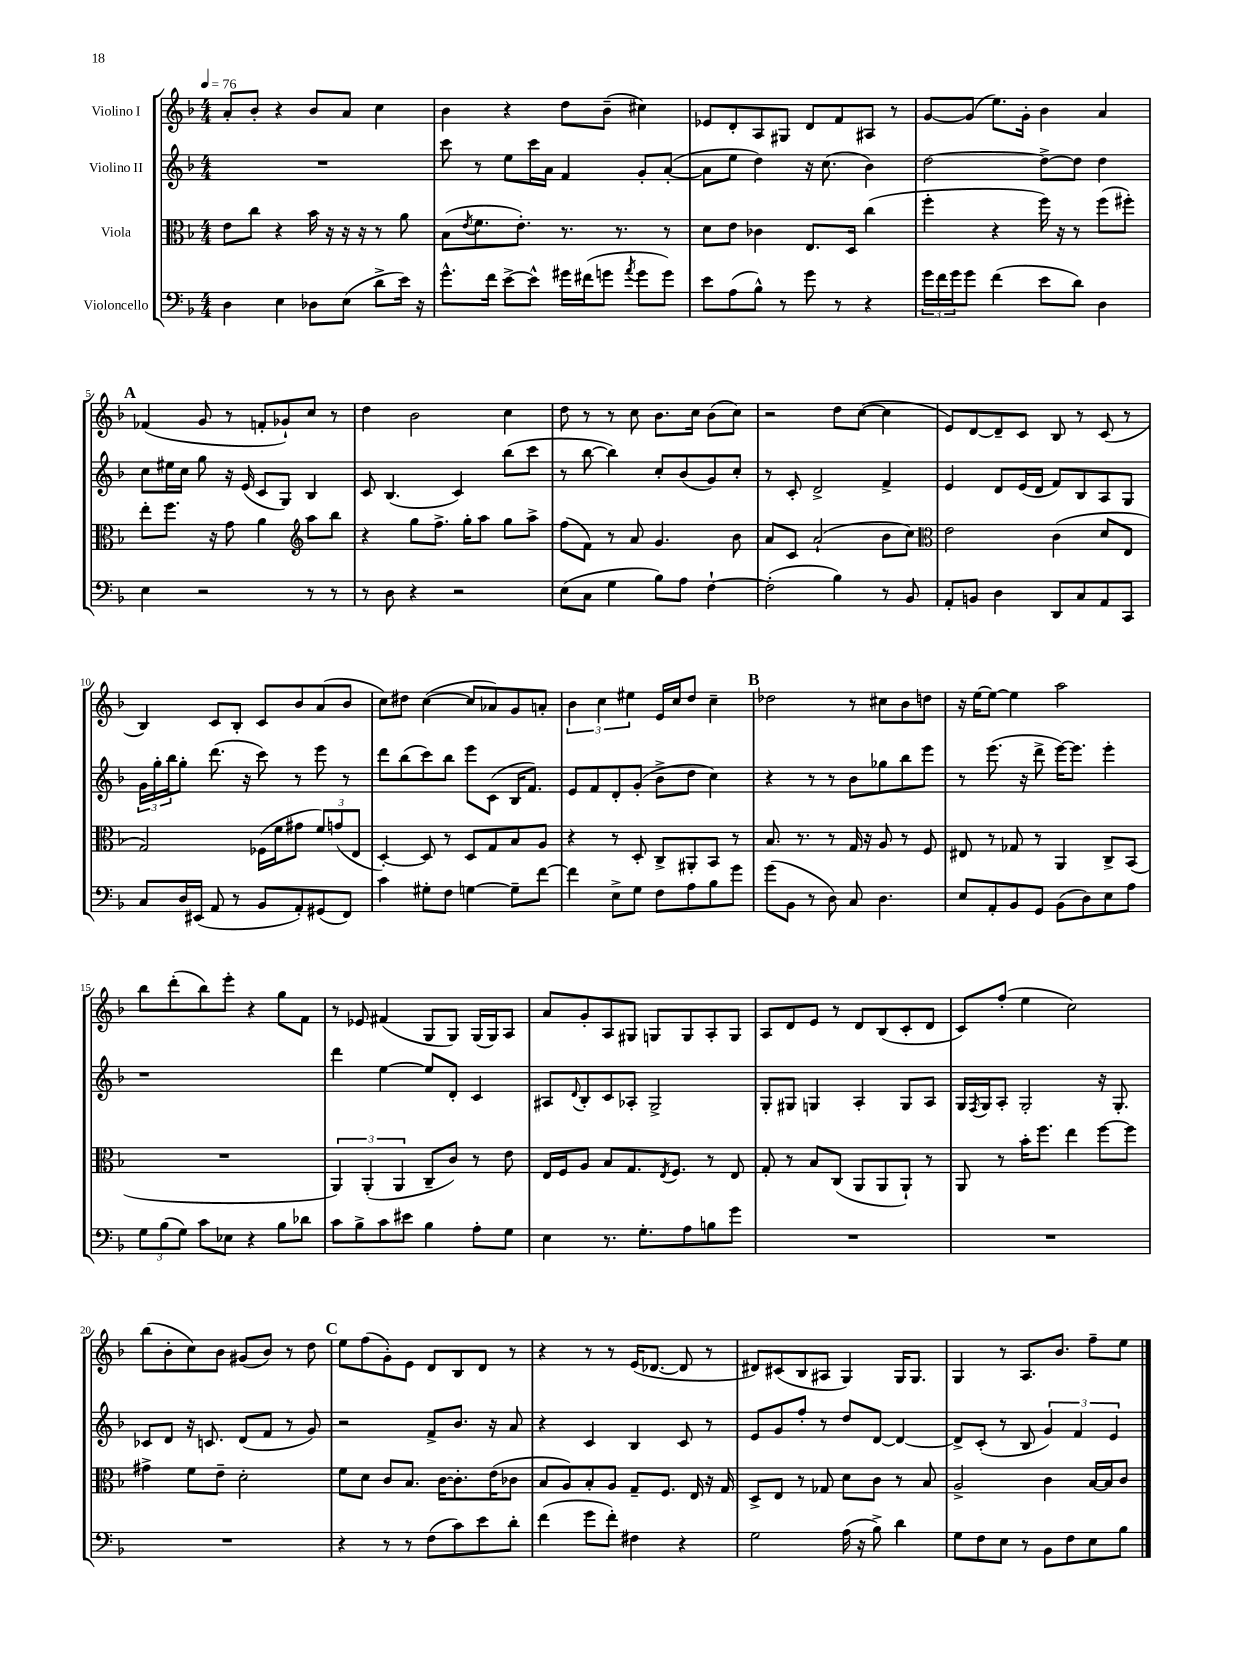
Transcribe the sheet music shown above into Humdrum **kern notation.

**kern	**kern	**kern	**kern
*staff4	*staff3	*staff2	*staff1
*clefF4	*clefC3	*clefG2	*clefG2
*k[b-]	*k[b-]	*k[b-]	*k[b-]
*M4/4	*M4/4	*M4/4	*M4/4
*MM76	*MM76	*MM76	*MM76
4D	8e	1r	8a'
.	8cc	.	8b-'
4E	4r	.	4r
8D-	16b-	.	8b-
.	16r	.	.
(8E	16r	.	8a
.	16r	.	.
8d^	8r	.	4cc
16e)	8a	.	.
16r	.	.	.
=	=	=	=
8.g^^	(8B-	8ccc	4b-
.	8qe	.	.
.	8.f	8r	.
16f	.	.	.
[8e^	.	8ee	4r
.	8.e')	.	.
8e^^]	.	16ccc	.
.	.	16a	.
16g#	8.r	4f	8dd
(16f#	.	.	.
8g	.	.	(8b-~
.	8.r	.	.
8qa	.	.	.
8g	.	8g'	4cc#)
8g)	8r	([8a'	.
=	=	=	=
8e	8d	8a]	8e-
(8A	8e	8ee	8d'
8B-^^)	4c-	4dd)	8A
8r	.	.	8G#
8g	8.E	16r	8d
.	.	(8.cc	.
8r	.	.	8f
.	16D	.	.
4r	(4cc	4b-)	8A#
.	.	.	8r
=	=	=	=
24g	4ff'	[2dd	[8g
24f	.	.	.
24g	.	.	.
8g	.	.	(8g]
(4f	4r	.	8.ee)
.	.	.	16g'
8e	16ff)	8dd^_	4b-
.	16r	.	.
8d)	8r	8dd]	.
4D	(8ff	4dd	4a
.	8ff#')	.	.
=	=	=	=
4E	8ee'	8cc	(4f-
.	8.ff	16ee#	.
.	.	16cc	.
2r	.	8gg	8g
.	16r	.	.
.	8g	16r	8r
.	.	(16e	.
.	4a	8c	8f'
.	.	8G)	8g-`)
*	*clefG2	*	*
8r	8aa	4B-	8cc
8r	8bb-	.	8r
=	=	=	=
8r	4r	8c	4dd
8D	.	(4.B-	.
4r	8gg	.	2b-
.	8.ff^	.	.
2r	.	4c)	.
.	16gg'	.	.
.	8aa	.	.
.	8gg	(8bb-	4cc
.	8aa^	8ccc	.
=	=	=	=
(8E	(8ff	8r	8dd
8C	8f)	[8bb-	8r
4G	8r	4bb-])	8r
.	8a	.	8cc
8B-)	4.g	8cc'	8.b-
8A	.	(8b-	.
.	.	.	16cc
[4F`	.	8g)	(8b-
.	8b-	8cc'	8cc)
=	=	=	=
(2F']	8a	8r	2r
.	8c	8c'	.
.	(2a`	2d^	.
4B-)	.	.	8dd
.	.	.	([8cc
8r	8b-	4f^	4cc]
8BB-	8cc)	.	.
=	=	=	=
*	*clefC3	*	*
8AA'	2e	4e	8e)
8BB	.	.	[8d
4D	.	8d	8d~]
.	.	(16e	8c
.	.	16d	.
8DD	(4c	8f)	8B-
8C	.	8B-	8r
8AA	8d	8A	(8c
8CC	8E	8G	8r
=	=	=	=
8C	2G)	24g	4B-)
.	.	24gg'	.
.	.	24bb-	.
16D	.	8gg'	.
(16EE#	.	.	.
8AA	.	(8.ddd	8c
8r	.	.	8B-'
.	.	16r	.
8BB-	(16F-	8ccc)	8c
.	16f	.	.
8AA')	8g#	8r	8b-
(8GG#	12f)	8eee	(8a
.	(12g	.	.
8FF)	.	8r	8b-
.	12E	.	.
=	=	=	=
4c	[4D')	8ddd	8cc)
.	.	(8bb-	8dd#
8G#'	8D]	8ccc)	([4cc
8F	8r	8bb-	.
[4G	8D	8eee	8cc]
.	8G	(8c	8a-)
8G~]	8B-	16B-	8g
.	.	8.f)	.
[8f	8A	.	8a'
=	=	=	=
4f]	4r	8e	6b-
.	.	8f	.
.	.	.	6cc
8E^	8r	8d'	.
.	.	.	6ee#
8G	8D'	(8g'	.
8F	8C^	8b-^	16e
.	.	.	16cc
8A	8AA#'	8dd	8dd
8B-	8BB-	4cc)	4cc~
8g	8r	.	.
=	=	=	=
(8g	8.B-	4r	2dd-
8BB-	.	.	.
.	8.r	.	.
8r	.	8r	.
8D)	8r	8r	.
8C	16G	8b-	8r
.	16r	.	.
4.D	8A	8gg-	8cc#
.	8r	8bb-	8b-
.	8F	8eee	8dd
=	=	=	=
8E	8E#	8r	16r
.	.	.	[16ee
8AA'	8r	(8.eee	8ee_
8BB-	8G-	.	4ee]
.	.	16r	.
8GG	8r	8ddd^	.
(8BB-	4AA	[16eee)	2aa
.	.	8.eee]	.
8D)	.	.	.
8E	8C^	4eee'	.
8A	(8BB-	.	.
=	=	=	=
12G	1r	1r	8bb-
(12B-	.	.	.
.	.	.	(8ddd'
12G)	.	.	.
8c	.	.	8bb-)
8E-	.	.	8eee'
4r	.	.	4r
8B-	.	.	8gg
8d-	.	.	8f
=	=	=	=
8c	6AA)	4ddd	8r
8B-^	.	.	8e-
.	(6AA'	.	.
8c	.	[4ee	(4f#
.	6AA	.	.
8e#	.	.	.
4B-	8C~	8ee]	8G
.	8c)	8d'	8G)
8A'	8r	4c	(16G
.	.	.	16G)
8G	8e	.	8A
=	=	=	=
4E	16E	8A#	8a
.	16F	.	.
.	.	8qqd	.
.	8A	8B-'	8g'
8.r	8B-	8c	8A
.	8.G	8A-'	8G#
8.G'	.	.	.
.	.	2G^	8G
.	8qE	.	.
.	8.F	.	.
8A	.	.	8G
8B	8r	.	8A'
8g	8E	.	8G
=	=	=	=
1r	8G'	8G'	8A
.	8r	8G#	8d
.	8B-	4G	8e
.	(8C	.	8r
.	8AA	4A'	8d
.	8AA	.	(8B-
.	8AA`)	8G	8c'
.	8r	8A	8d
=	=	=	=
1r	8AA	16G	8c)
.	.	8qF	.
.	.	16G	.
.	8r	8A'	(8ff'
.	16b-'	2G'	4ee
.	8.ff	.	.
.	4ee	.	2cc)
.	[8ff	16r	.
.	.	8.G'	.
.	8ff]	.	.
=	=	=	=
1r	4g#^	8c-	(8bb-
.	.	8d	8b-'
.	8f	16r	8cc)
.	.	8.c	.
.	8e~	.	8b-
.	2d'	(8d	(8g#
.	.	8f	8b-)
.	.	8r	8r
.	.	8g)	8dd
=	=	=	=
4r	8f	2r	8ee
.	8d	.	(8ff
8r	8c	.	8g')
8r	8.B-	.	8e
(8F	.	8f^	8d
.	[16c	.	.
8c)	8.c']	8.b-	8B-
8e	.	.	8d
.	(16e	16r	.
8d'	8c-	8a	8r
=	=	=	=
(4f	8B-	4r	4r
.	8A)	.	.
8g	8B-'	4c	8r
8f')	8A	.	8r
4F#	8G~	4B-	(16e
.	.	.	[8.d-
.	8.F	.	.
4r	.	8c	8d-]
.	16E	.	.
.	16r	8r	8r
.	16G	.	.
=	=	=	=
2G	8D^	8e	8d#)
.	8E	8g	(8c#
.	8r	8ff'	8B-
.	8G-	8r	8A#
(16A	8d	8dd	4G)
16r	.	.	.
8B-^)	8c	[8d	.
4d	8r	4d_	16G
.	.	.	8.G
.	8B-	.	.
=	=	=	=
8G	2A^	8d^]	4G
8F	.	(8c'	.
8E	.	8r	8r
8r	.	8B-	8.A
8BB-	4c	6g)	.
.	.	.	8.b-
8F	.	.	.
.	.	6f	.
8E	[16B-	.	8ff~
.	16B-]	.	.
.	.	6e	.
8B-	8c	.	8ee
==	==	==	==
*-	*-	*-	*-
